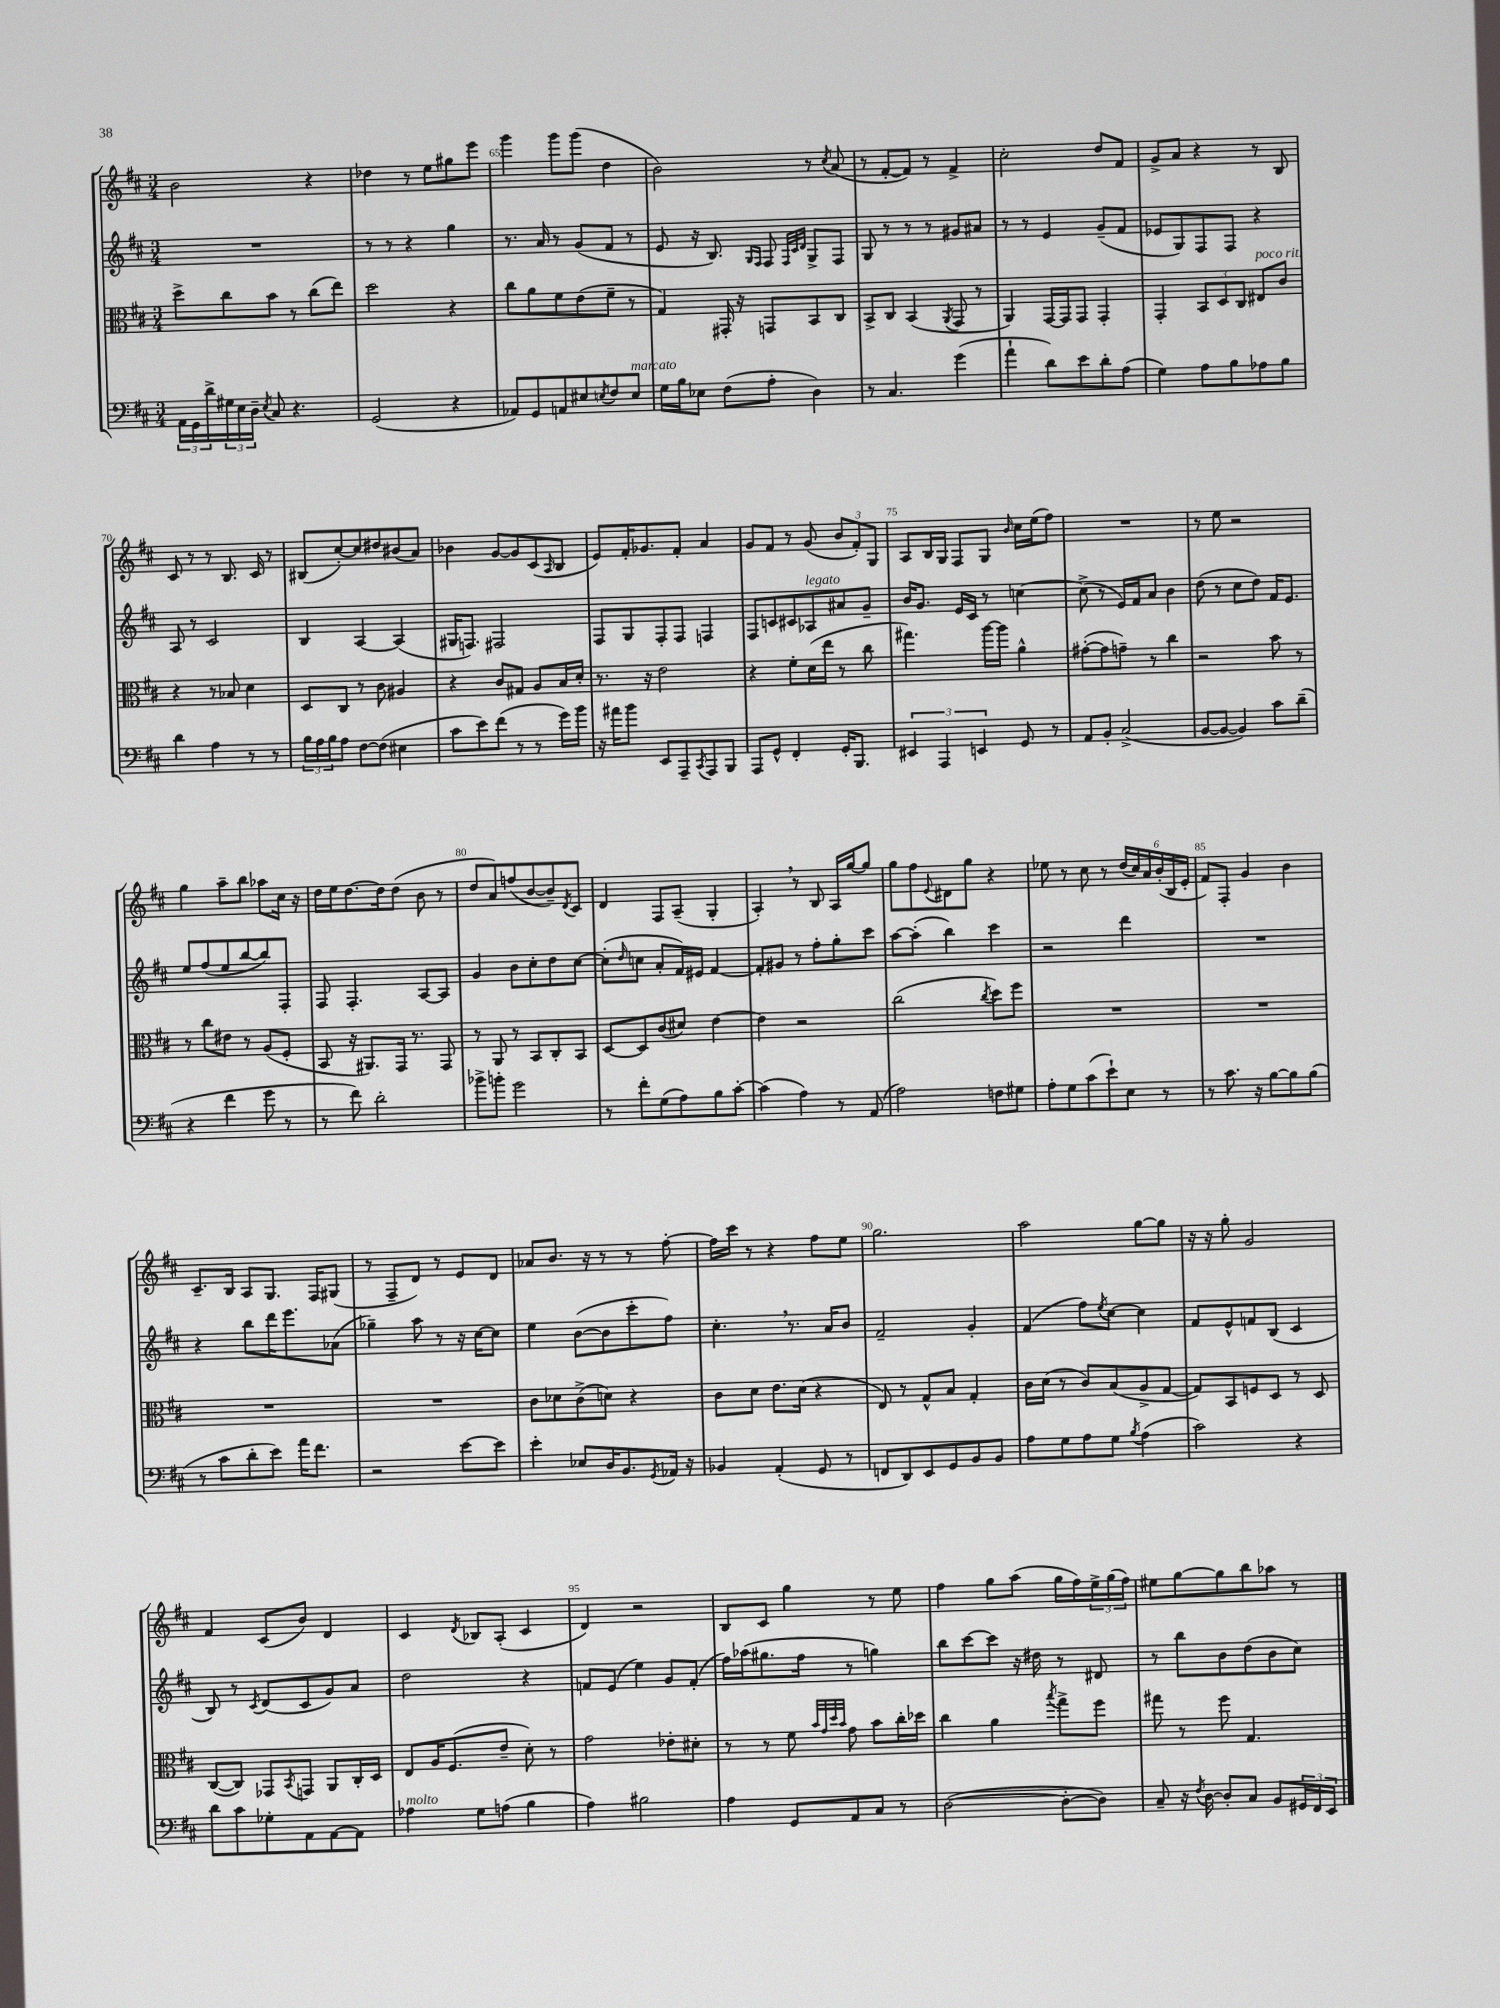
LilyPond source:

<<
\new StaffGroup <<
\new Staff = "s0" {
    \clef treble \key d \major \numericTimeSignature \time 3/4
    b'2 r4 |
    des''4 r8 e''8 gis''8 e'''8 |
    g'''4 g'''8 g'''8( d''4 |
    b'2) r8 \acciaccatura { cis''8 } a'8( |
    r8 fis'8~-. fis'8) r8 fis'4-> |
    cis''2-. d''8 fis'8 |
    g'8-> a'8 r4 r8 b8 |
    cis'8 r8 r8 b8. cis'16 r8 |
    bis8( cis''8~-.) cis''8 dis''8 bis'8( a'8) |
    bes'4 g'8~ g'8 cis'8( \grace { a16 } b8 |
    e'8) fis'16-. ges'8. fis'8-. a'4 |
    g'8 fis'8 r8 g'8( \tuplet 3/2 { b'8 fis'8-.) g8 } |
    a8 b16 g16 fis8 g8 \grace { b'16 } cis''16 e''16( fis''8) |
    R2. |
    r8 e''8 r2 |
    g''4 a''8-- b''8 aes''8 cis''16 r16 |
    d''16 e''16 d''8.~ d''16 d''8( b'8 r8 |
    d''8 a'8) f''8( b'8~ b'8--) \acciaccatura { d'8 } cis'8 |
    d'4 fis8 a8--( g4-. |
    a4-.) \breathe r8 b8 a16 g''16~ g''8 |
    g''8 fis''8 \appoggiatura { e'8 } dis'8 g''8 r4 |
    ees''8 r8 cis''8 r8 \tuplet 6/4 { d''16( cis''16) a'16 b'16-.( b16 e'16-. } |
    fis'8) fis8-. g'4 b'4 |
    cis'8.-- b16 a8 g8. fis16 gis8( |
    r8 fis8-- d'8) r8 e'8 d'8 |
    aes'8 b'8. r16 r8 r8 fis''8~-. |
    fis''16 cis'''16 r8 r4 fis''8 e''8 |
    g''2. |
    a''2 g''8~ g''8 |
    r16 r16 g''8-. g'2 |
    fis'4 cis'8( b'8) d'4 |
    cis'4 \acciaccatura { d'8 } bes8 a8-.( cis'4 |
    d'4) r2 |
    b8 cis'8 g''4 r8 e''8 |
    fis''4 g''8 a''8( g''16 fis''16) \tuplet 3/2 { e''16-> g''16( fis''16) } |
    eis''8 g''8~ g''8 b''8 aes''8 r8 \bar "|." |
}
\new Staff = "s1" {
    \clef treble \key d \major \numericTimeSignature \time 3/4
    R2. |
    r8 r8 r4 g''4 |
    r8. a'16 r8 g'8( fis'8 r8 |
    e'8 r16 b8.) \grace { g16 fis16 } fis8 \grace { fis32 cis'32 d'32 } g8-> fis8 |
    g8 r8 r8 r8 gis'8 ais'8 |
    r8 r8 e'4 g'8--( fis'8 |
    ees'8 g8) fis8 fis8 r4 |
    a8 r8 cis'2 |
    b4 a4~ a4( |
    gis16 f8.) fis2 |
    fis8 g8 fis8-. fis8 f4 |
    fis8 c'8 cis'8 aes8^\markup { \italic "legato" } ais'8 g'8-- |
    b'16 g'8. e'16 cis'16 r8 c''4~ |
    c''8->( r8 e'16) fis'16 a'8 b'4 |
    d''8( r8 cis''8 d''8) fis'16 e'8. |
    e''8 fis''8( e''8 b''8~ b''8) fis8-. |
    fis8 fis4.-. a8~ a8 |
    g'4 b'8 cis''8-. d''8 cis''8~ |
    cis''8-.( \grace { d''16 } c''8 a'8-. fis'16) eis'16 fis'4~ |
    fis'8-. gis'8 r8 fis''8-. g''8-. cis'''8 |
    a''8~ a''8-.( b''4) cis'''4 |
    r2 d'''4 |
    R2. |
    r4 b''8 d'''16 e'''8. aes'8( |
    ges''4--) a''8 r8 r16 cis''16~ cis''8 |
    e''4 b'8~( b'8 cis'''8-. fis''8) |
    cis''4.-. \breathe r8. a'16 b'8 |
    fis'2-- g'4-. |
    fis'4( fis''8) \acciaccatura { e''8 } cis''8~ cis''4 |
    fis'8 e'8-^ f'8 b8( cis'4 |
    b8) r8 \acciaccatura { cis'8 } d'8( cis'8 g'8) a'8 |
    d''2 r4 |
    f'8 e'8( e''4) g'8 f'8-.( |
    fis''16) aes''16( gis''8. fis''16 r8 g''4) |
    b''8 cis'''8~ cis'''8 r16 dis''16 r8 dis'8 |
    r8 b''8 b'8 d''8( b'8 cis''8) \bar "|." |
}
\new Staff = "s2" {
    \clef alto \key d \major \numericTimeSignature \time 3/4
    d''8-> cis''8 b'8 r8 cis''8( e''8) |
    d''2 r4 |
    cis''8 a'8 fis'8 e'8( fis'8-- r8 |
    g4) gis,16-. r16 g,8 b,8 cis8 |
    b,8-> cis8 b,4( \acciaccatura { a,8 } g,8 r8 |
    a,4) g,16~ g,16 g,8 g,4-. |
    g,4-. \tuplet 3/2 { b,8 d8 cis8 } eis8^\markup { \italic "poco rit." } cis'8 |
    r4 r8 bes8 d'4 |
    d8 cis8 r8 cis'8 ais4 |
    r4 cis'8 gis8 a8 b16 d'16-. |
    r8. r16 e'2 |
    r4 fis'8-. d'16( e''16 r8 cis''8 |
    gis''4.) a''16~ a''16 a'4-^ |
    gis'8~-.( gis'8 g'8--) r8 cis''4 |
    r2 b'8 r8 |
    r8 cis''8 eis'8 r8 a8( fis8-. |
    b,8 r16 ais,8.) g,16 r8. g,8 |
    r8 a,8 r8 b,8 cis8-. b,8 |
    d8~ d8 cis'8( dis'8) e'4~ |
    e'4 r2 |
    cis''2( \acciaccatura { cis''8 } d''8) fis''8 |
    R2. |
    R2. |
    R2. |
    R2. |
    cis'8 des'8 cis'8->( d'8) r4 |
    cis'8 d'8 e'8. d'16( r4 |
    e8) r8 g8-^ b8 g4-. |
    cis'16 d'16( r8 cis'8) b8( a8-> g8~ |
    g8) b,8 f8 d8 r8 d8 |
    cis8~( cis8) ges,8 \acciaccatura { b,8 } g,8 a,8 cis16-. d16 |
    e8 a16 fis8.( e'8-- d'8-.) r8 |
    g'2 ees'8-. dis'8-. |
    r8 r8 fis'8 \grace { b'32 g'32 d''32 b'32 } g'8 b'8 cis''16-. des''16 |
    cis''4 a'4 \acciaccatura { b''8 } g''8-> fis''8 |
    gis''8 r8 fis''8 g4. \bar "|." |
}
\new Staff = "s3" {
    \clef bass \key d \major \numericTimeSignature \time 3/4
    \tuplet 3/2 { a,16 g,16 d'16-> } \tuplet 3/2 { gis16 e16 d16-- } \acciaccatura { e8 } cis8 r4. |
    g,2( r4 |
    aes,8) g,8 a,8 eis8 \acciaccatura { e8 } fis8 e8^\markup { \italic "marcato" } |
    g16 b16 ees8 fis8( a8-. d4) |
    r8 cis4. g'4( |
    a'4-! d'8) e'8 d'8-. a8( |
    g4) a8 b8 aes8 b8 |
    d'4 a4 r8 r8 |
    \tuplet 3/2 { b16 a16 b16 } a8 fis8~ fis8( eis4 |
    cis'8 e'8) fis'8( r8 r8 g'16) b'16 |
    r16 ais'16 b'8 e,8 a,,8-- \acciaccatura { cis,8 } a,,8 b,,8 |
    a,,8 g,8-^ fis,4-. g,16-. b,,8. |
    \tuplet 3/2 { eis,4 a,,4 e,4 } g,8 r8 |
    a,8 b,8-. cis2->( |
    b,8~ b,8~ b,4) cis'8 d'8--( |
    r4 fis'4 g'8 r8 |
    r8 fis'8) d'2-. |
    bes'8-> b'8-. g'2 |
    r8 fis'8-. g8( a8) b8 cis'8~-. |
    cis'4( a4) r8 a,8( |
    a2) f8 gis8 |
    a8-. g8 cis'8( e'8-!) e8 r8 |
    r8 cis'8. r16 b8~ b8 b8( |
    r8 cis'8 d'8-. e'8) a'16 fis'8. |
    r2 e'8~ e'8 |
    e'4-. ees8 d16 b,8. \acciaccatura { g,8 } aes,16 r16 |
    bes,4 a,4-.( g,8 r8 |
    f,8 d,8) e,8 g,8 b,8 b,8 |
    a8 g8 a8 g8 \acciaccatura { b8 } a4( |
    cis'2) r4 |
    d'8 cis'8 ges8-. a,8 a,8~ a,8 |
    aes4^\markup { \italic "molto" } g8 a8( b4 |
    a4) bis2 |
    a4 g,8 a,8 cis8 r8 |
    d2~( d8~-. d8) |
    cis8-- r16 \acciaccatura { fis8 } d16~ d8-. cis8 b,8 \tuplet 3/2 { gis,16 fis,16 e,16 } \bar "|." |
}
>>
>>
\layout { \context { \Score currentBarNumber = #63 \override BarNumber.break-visibility = ##(#f #t #t) barNumberVisibility = #(every-nth-bar-number-visible 5) } }
